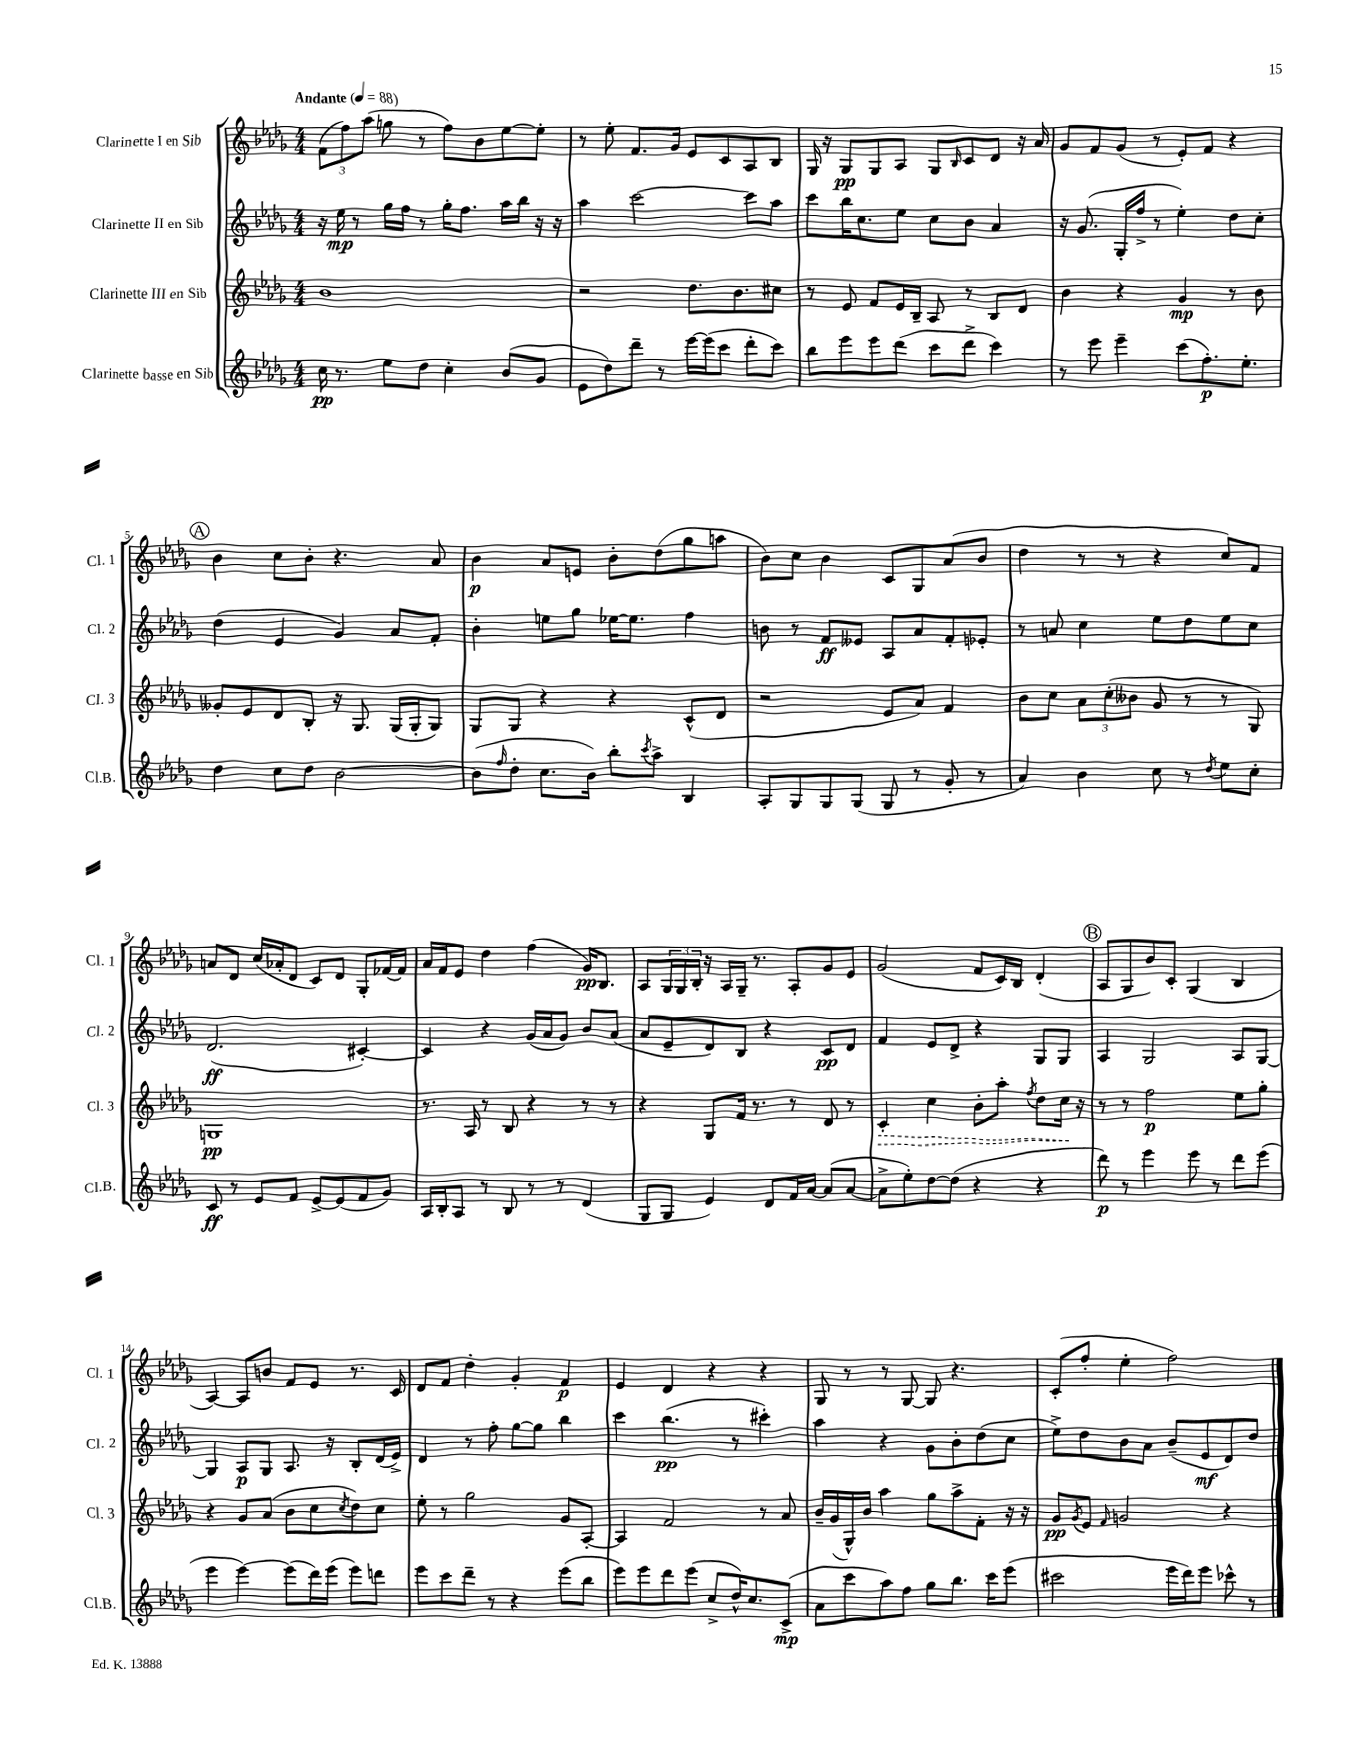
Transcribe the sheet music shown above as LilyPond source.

<<
\new StaffGroup <<
\new Staff = "s0" \with { instrumentName = "Clarinette I en Sib" shortInstrumentName = "Cl. 1" } {
    \clef treble \key des \major \numericTimeSignature \time 4/4 \tempo "Andante" 4 = 88
    \tuplet 3/2 { f'8( f''8) aes''8( } g''8 r8 f''8) bes'8 ees''8~ ees''8-. |
    r8 ees''8-. f'8. ges'16 ees'8 c'8 aes8 bes8 |
    ges16 r16 ges8\pp ges8 aes8 ges8 \grace { bes16 } c'8 des'8 r16 aes'16 |
    ges'8 f'8 ges'8( r8 ees'8-.) f'8 r4 |
    \mark \markup { \circle "A" } bes'4 c''8 bes'8-. r4. aes'8 |
    bes'4\p aes'8 e'8 bes'8-. des''8( ges''8 a''8 |
    bes'8) c''8 bes'4 c'8 ges8 aes'8( bes'8 |
    des''4 r8 r8 r4 c''8) f'8 |
    a'8 des'8 c''16( aes'16-. des'8 c'8) des'8 ges8-. fes'16~ fes'16 |
    aes'16 f'16 ees'8 des''4 f''4( ges'16\pp) bes8. |
    aes8 \tuplet 3/2 { ges16 ges16 bes16-. } r16 aes16 ges16-- r8. aes8-. ges'8 ees'8 |
    ges'2( f'8 c'16) bes16 des'4-.( |
    \mark \markup { \circle "B" } aes8 ges8 bes'8) c'8-. ges4( bes4 |
    aes4~) aes8 b'8 f'8 ees'8 r8. c'16 |
    des'8 f'8 des''4-. ges'4-. f'4\p |
    ees'4 des'4 r4 r4 |
    ges8 r8 r8 ges8~ ges8 r4. |
    c'8-.( f''8-. ees''4-. f''2) \bar "|." |
}
\new Staff = "s1" \with { instrumentName = "Clarinette II en Sib" shortInstrumentName = "Cl. 2" } {
    \clef treble \key des \major \numericTimeSignature \time 4/4
    r16 ees''16\mp r8 ges''16 f''16 r8 ges''16-. f''8. aes''16 bes''16 r16 r16 |
    aes''4 c'''2~ c'''8 aes''8 |
    c'''8 bes''16 c''8. ees''8 c''8 bes'8 aes'4 |
    r16 ges'8.( ges16-. f''16-> r8 ees''4-.) des''8 c''8-. |
    \mark \markup { \circle "A" } des''4( ees'4 ges'4) aes'8 f'8-. |
    bes'4-. e''8 ges''8 ees''16~ ees''8. f''4 |
    b'8 r8 f'8\ff eeses'8 aes8 aes'8 f'8-. ees'8-. |
    r8 a'8 c''4 ees''8 des''8 ees''8 c''8 |
    des'2.\ff( cis'4~-.) |
    cis'4 r4 ges'16( aes'16 ges'8) bes'8 aes'8( |
    aes'8 ees'8-- des'8) bes8 r4 c'8\pp des'8 |
    f'4 ees'8 des'8-> r4 ges8 ges8 |
    \mark \markup { \circle "B" } aes4 ges2 aes8 ges8~ |
    ges4 aes8\p ges8 aes8. r16 bes8-. des'16( ees'16->) |
    des'4 r8 f''8-. ges''8~ ges''8 bes''4 |
    c'''4 bes''4.\pp( r8 cis'''4-.) |
    aes''4 r4 ges'8 bes'8-. des''8( c''8 |
    ees''8->) des''8 bes'8 aes'8 bes'8--( ees'8\mf des'8) des''8 \bar "|." |
}
\new Staff = "s2" \with { instrumentName = "Clarinette III en Sib" shortInstrumentName = "Cl. 3" } {
    \clef treble \key des \major \numericTimeSignature \time 4/4
    bes'1 |
    r2 des''8. bes'8. cis''8 |
    r8 ees'8 f'8 ees'16 bes16-- aes8 r8 bes8 des'8 |
    bes'4 r4 ges'4\mp r8 bes'8 |
    \mark \markup { \circle "A" } geses'8-. ees'8 des'8 bes8-. r16 ges8. ges16( ges16-. ges8) |
    ges8 ges8 r4 r4 c'8-^( des'8 |
    r2 ees'8 aes'8) f'4 |
    bes'8 c''8 \tuplet 3/2 { aes'8 c''8-.( beses'8 } ges'8 r8 r8 ges8) |
    g1\pp |
    r8. aes16 r8 bes8 r4 r8 r8 |
    r4 ges8 f'16 r8. r8 des'8 r8 |
    \once \override Hairpin.style = #'dashed-line c'4-.\> c''4 bes'8-. aes''8-. \acciaccatura { f''8 } des''8 c''16\! r16 |
    \mark \markup { \circle "B" } r8 r8 f''2\p ees''8 ges''8-. |
    r4 ges'8 aes'8( bes'8 c''8 \acciaccatura { c''8 } des''8) c''8 |
    ees''8-. r8 ges''2 ges'8 aes8~-. |
    aes4 f'2 r8 aes'8 |
    bes'16-- ges'16( ges16-^) bes'16 aes''4 ges''8 aes''8-> f'8-. r16 r16 |
    ges'8\pp \acciaccatura { ges'8 } ees'8 \grace { f'16 } g'2 r4 \bar "|." |
}
\new Staff = "s3" \with { instrumentName = "Clarinette basse en Sib" shortInstrumentName = "Cl.B." } {
    \clef treble \key des \major \numericTimeSignature \time 4/4
    c''16\pp r8. ees''8 des''8 c''4-. bes'8( ges'8 |
    ees'8 des''8) des'''8-- r8 ees'''16~ ees'''16( c'''8 des'''8-. c'''8) |
    bes''8 ees'''8 ees'''8 des'''8( c'''8 des'''8-> c'''4) |
    r8 ees'''8 ees'''4-- c'''8( f''8.-.\p) ees''8.-. |
    \mark \markup { \circle "A" } des''4 c''8 des''8 bes'2~ |
    bes'8( \grace { f''16 } des''8-. c''8. bes'16) bes''8-. \acciaccatura { c'''8 } aes''8-> bes4 |
    aes8-. ges8 ges8 ges8( ges8 r8 ges'8-. r8 |
    aes'4) bes'4 c''8 r8 \acciaccatura { des''8 } ees''8 c''8-. |
    c'8\ff r8 ees'8 f'8 ees'8~-> ees'8( f'8 ges'8) |
    aes16 bes16-. aes8 r8 bes8 r8 r8 des'4( |
    ges8 ges8 ees'4) des'8 f'16 aes'16~ aes'8( aes'8~ |
    aes'8-> ees''8-.) des''8~ des''8( r4 r4 |
    \mark \markup { \circle "B" } des'''8\p) r8 ees'''4 ees'''8 r8 des'''8 ees'''8( |
    ees'''4 ees'''4~) ees'''8( des'''16) ees'''16( ees'''8) d'''8 |
    ees'''8 c'''8 des'''8-- r8 r4 ees'''8( bes''8 |
    ees'''8) ees'''8 des'''8 ees'''8( c''8-> des''16-^) c''8. c'8->\mp( |
    aes'8 c'''8 aes''8) f''8 ges''8 bes''8. c'''16 ees'''8( |
    cis'''2 ees'''16 des'''16) ees'''8 ces'''8-^ r8 \bar "|." |
}
>>
>>
